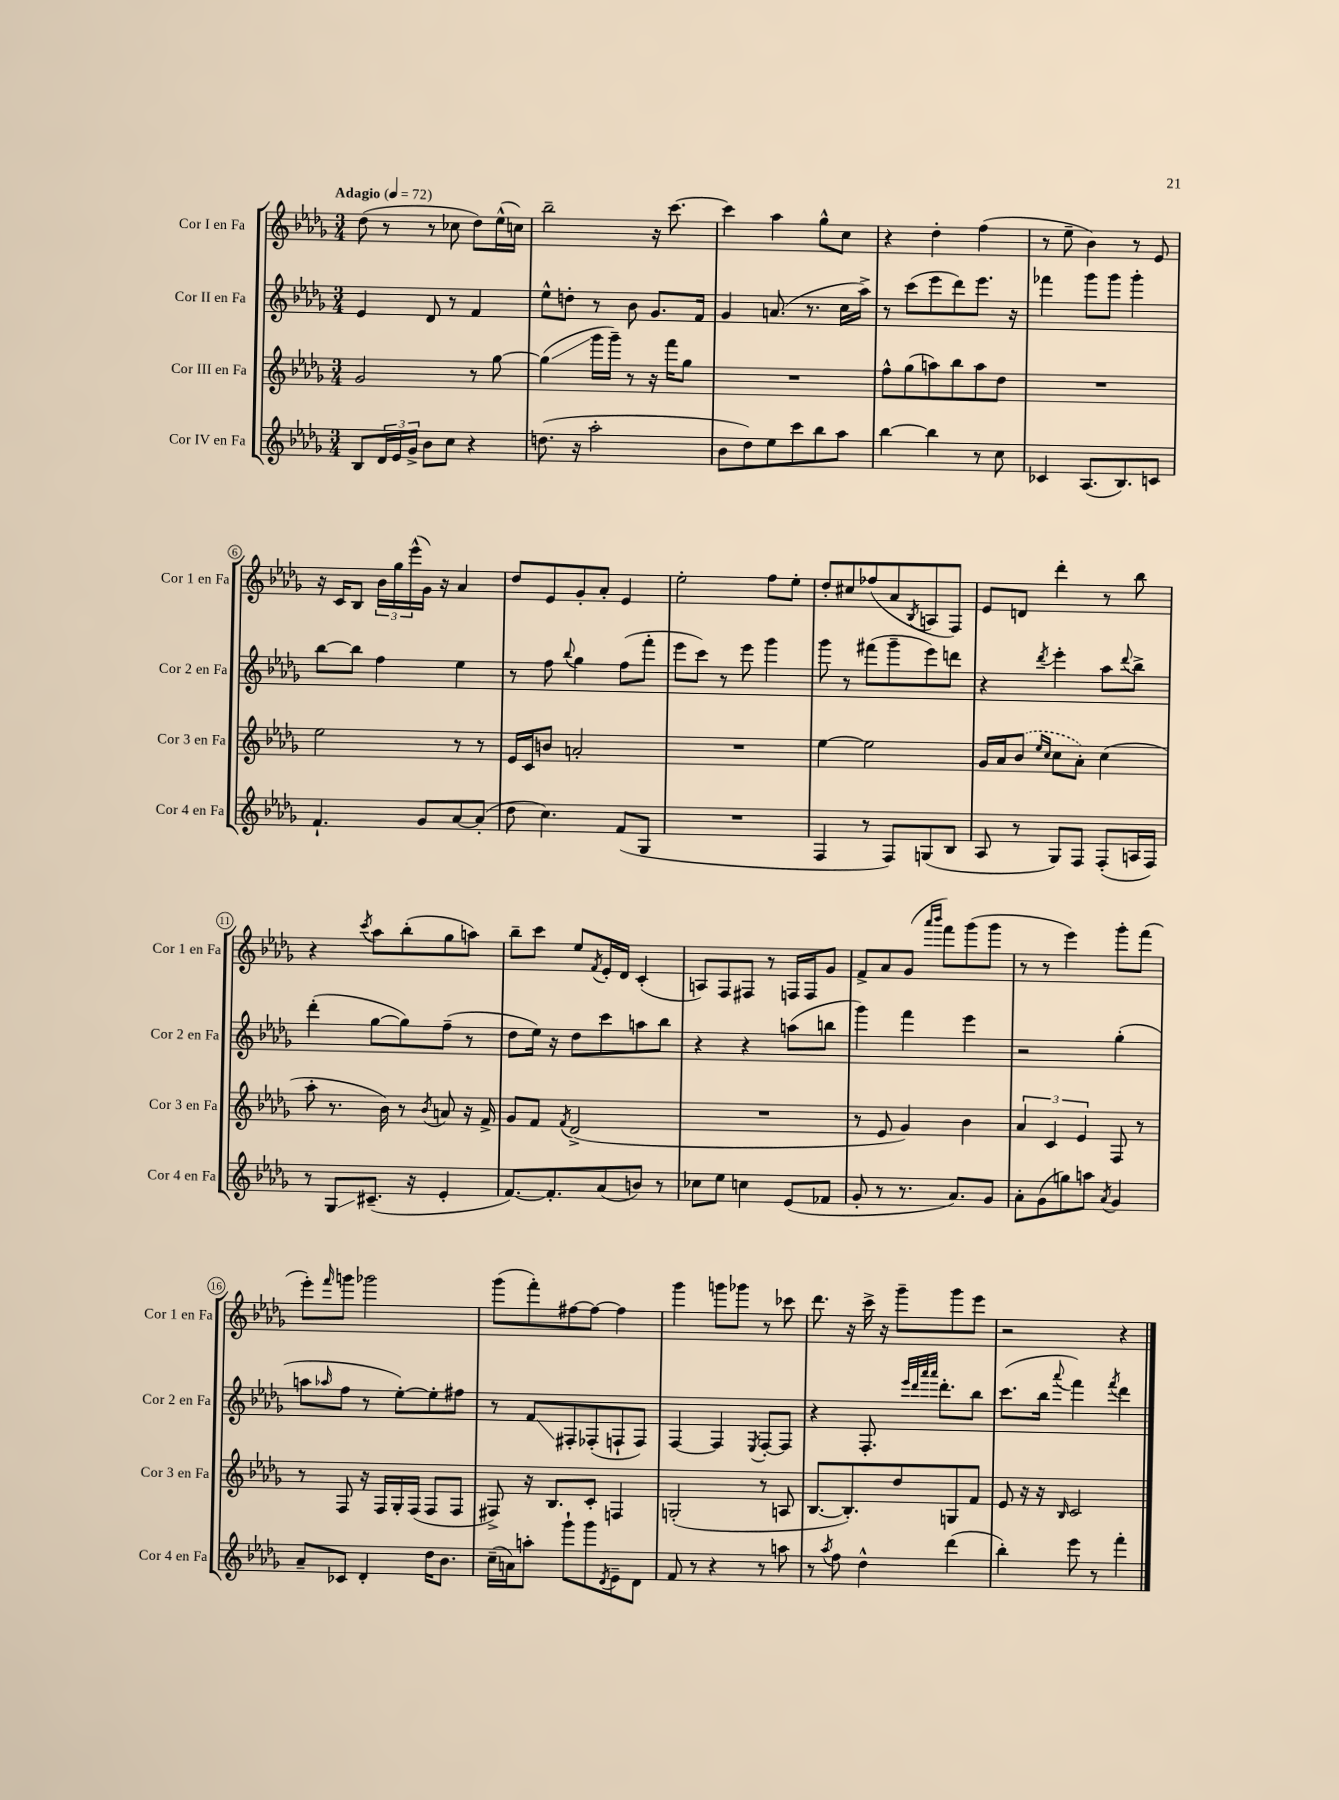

**kern	**kern	**kern	**kern
*staff4	*staff3	*staff2	*staff1
*clefG2	*clefG2	*clefG2	*clefG2
*k[b-e-a-d-g-]	*k[b-e-a-d-g-]	*k[b-e-a-d-g-]	*k[b-e-a-d-g-]
*M3/4	*M3/4	*M3/4	*M3/4
*MM72	*MM72	*MM72	*MM72
8B-	2g-	4e-	(8dd-
24d-	.	.	8r
24e-	.	.	.
24g-^	.	.	.
8b-	.	8d-	8r
8cc	.	8r	8cc-
4r	8r	4f	8dd-)
.	[8gg-	.	(16ee-^^
.	.	.	16cc)
=	=	=	=
(8.dd	(4gg-]	8ee-^^	2bb-~
.	.	8dd'	.
16r	.	.	.
2aa-'	16ggg-	8r	.
.	16ggg-~)	.	.
.	8r	8b-	.
.	16r	8.g-	16r
.	16fff	.	[8.ccc
.	8gg-	.	.
.	.	16f	.
=	=	=	=
8b-	2.r	4g-	4ccc]
8dd-)	.	.	.
8ee-	.	(8.a	4aa-
8ccc	.	.	.
.	.	8.r	.
8bb-	.	.	8gg-^^
8aa-	.	16cc	8cc
.	.	16aa-^)	.
=	=	=	=
[4bb-	8ff^^	8r	4r
.	(8gg-	(8ccc	.
4bb-]	8aa)	8eee-	4dd-'
.	8bb-	8ddd-)	.
8r	8aa	8.eee-	(4ff
8cc	8dd-	.	.
.	.	16r	.
=	=	=	=
4c-	2.r	4fff-	8r
.	.	.	8ee-~
(8.A-	.	8ggg-	4b-)
.	.	8ggg-	.
8.B-)	.	.	.
.	.	4ggg-'	8r
8c	.	.	8e-
=	=	=	=
4.f`	2ee-	[8bb-	16r
.	.	.	16c
.	.	8bb-]	8B-
.	.	4ff	24b-
.	.	.	24gg-
.	.	.	(24eee-^^
8g-	.	.	16g-)
.	.	.	16r
[8a-	8r	4ee-	4a-
(8a-']	8r	.	.
=	=	=	=
8dd-	16e-	8r	8dd-
.	16c	.	.
4.cc)	8b	8ff	8e-
.	.	8qqbb-	.
.	2a'	4gg-	8g-'
.	.	.	8a-'
(8f	.	(8ff	4e-
8G-	.	8fff'	.
=	=	=	=
2.r	2.r	8eee-	2ee-'
.	.	8ccc)	.
.	.	8r	.
.	.	8eee-	.
.	.	4ggg-	8ff
.	.	.	8ee-'
=	=	=	=
4F	[4ee-	8ggg-	8dd-'
.	.	8r	8cc#
8r	2ee-]	(8fff#	(8ff-
8F)	.	8ggg-~	8a-
.	.	.	8qB-
(8G	.	8eee-)	8A
8B-	.	8ddd	8F)
=	=	=	=
8A-	16g-	4r	8e-
.	16a-	.	.
8r	(8b-	.	8d
.	16qqee-	.	.
.	16qqcc	8qddd-	.
8G-)	8cc	4eee-'	4ddd-'
8F	8a-')	.	.
(8F'	(4cc	8aa-	8r
.	.	8qqddd-	.
16A	.	8bb-^	8bb-
16F)	.	.	.
=	=	=	=
8r	8aa-'	(4ddd-'	4r
8G-	8.r	.	.
.	.	.	8qccc
(8.c#~	.	[8gg-	8aa-
.	16b-)	.	.
.	8r	8gg-])	(8bb-'
16r	.	.	.
.	8qb-	.	.
4e-'	8a	(8ff~	8gg-
.	16r	8r	8aa)
.	16f^	.	.
=	=	=	=
[8.f)	8g-	8dd-	8bb-~
.	8f	16ee-)	8ccc
8.f']	.	16r	.
.	8qf	.	.
.	(2d-^	8dd-	8ee-
.	.	.	8qf
(8a-	.	8ccc	16e-'
.	.	.	16d-
8b)	.	8aa	(4c'
8r	.	8bb-	.
=	=	=	=
8cc-	2.r	4r	8A)
8ee-	.	.	8F
4cc	.	4r	8F#
.	.	.	8r
(8e-	.	(8aa	16F
.	.	.	16F
8f-	.	8bb	8g-
=	=	=	=
8g-'	8r	4ggg-)	8f^
8r	8e-	.	8a-
8.r	4g-)	4fff	(8g-
.	.	.	16qqaaa-
.	.	.	16qqbbb-
.	.	.	8fff)
8.a-)	.	.	.
.	4b-	4eee-	(8ggg-
8g-	.	.	8ggg-
=	=	=	=
8a-'	6a-	2r	8r
(8g-	.	.	8r
.	6c	.	.
8gg)	.	.	4eee-)
.	6e-	.	.
8aa	.	.	.
8qa-	.	.	.
4g-	8F	(4gg-'	8ggg-'
.	8r	.	(8fff
=	=	=	=
8a-~	8r	8aa	8eee-')
.	.	16qqaa-	16qqfff
8c-	8F	8ff	8ggg
4d-'	16r	8r	2ggg-
.	16F	.	.
.	16G-'	[8ee-')	.
.	(16F	.	.
16dd-	8F	8ee-']	.
8.b-	.	.	.
.	8F	8ff#	.
=	=	=	=
(16cc~	8F#^)	8r	(8ggg-
16a)	.	.	.
8aa'	16r	8f	8fff')
.	8.B-	.	.
8ggg-`	.	8F#'	[8ff#
8ggg-	8c'	(8F-'	8ff#_
8qd-	.	.	.
8e-~	4F	8F`	4ff#]
8d-	.	8F)	.
=	=	=	=
8f	(2G'	[4F	4ggg-
8r	.	.	.
4r	.	4F]	8ggg
.	.	.	8ggg-
.	.	8qE-	.
8r	8r	[8F'	8r
8aa	8A	8F]	8ccc-
=	=	=	=
8r	[8.B-	4r	8.ddd-
8qaa-	.	.	.
8ff	.	.	.
.	8.B-'])	.	16r
4dd-^^	.	8.F'	16ccc^
.	.	.	16r
.	8dd-	.	8ggg-~
.	.	32qqeee-	.
.	.	32qqddd-	.
.	.	32qqaaa-	.
.	.	32qqaaa-	.
.	.	8.ddd-'	.
(4ddd-	8G	.	8ggg-
.	8f	8bb-	8eee-
=	=	=	=
4bb-')	8e-	(8.ccc	2r
.	16r	.	.
.	16r	16bb-	.
.	16qqB-	8qqaaa-	.
8eee-	2c	4fff)	.
8r	.	.	.
.	.	8qfff	.
4fff'	.	4ddd-	4r
==	==	==	==
*-	*-	*-	*-
